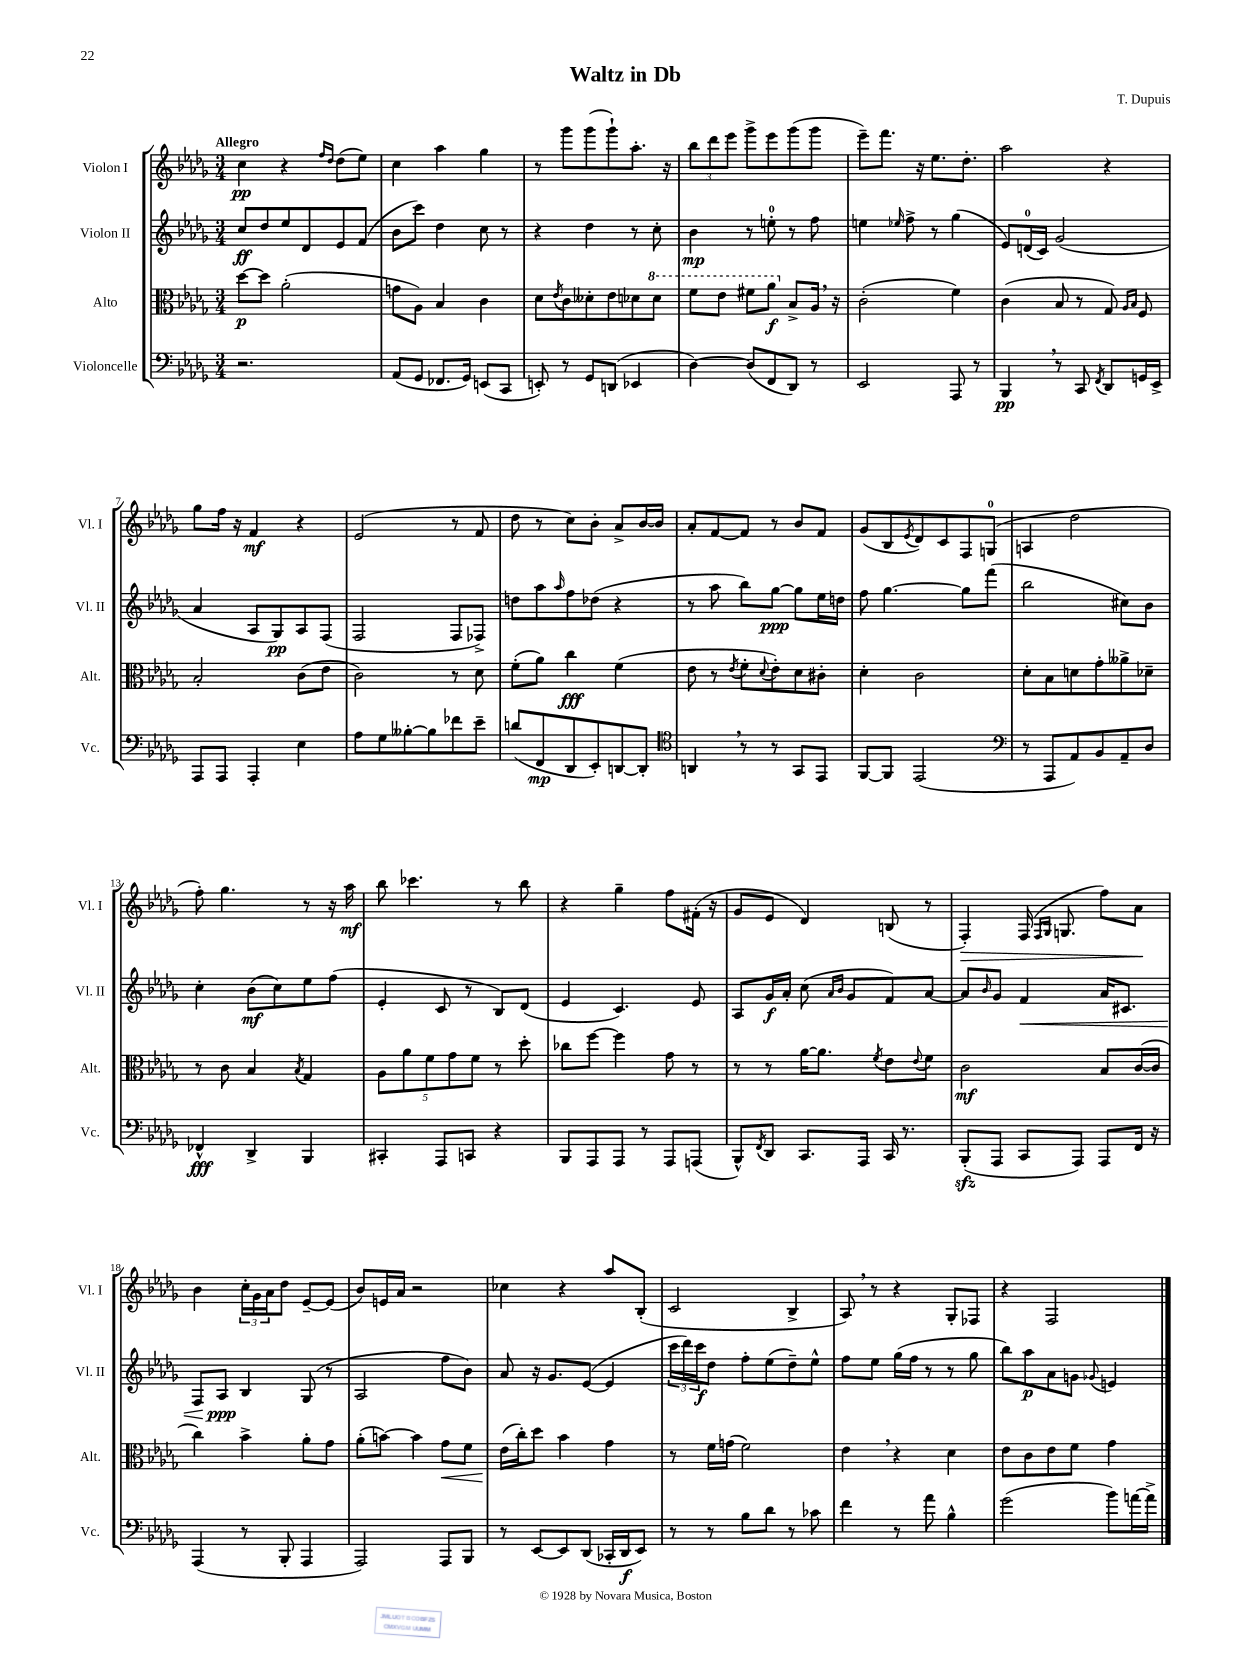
\header { title = "Waltz in Db" composer = "T. Dupuis" }
<<
\new StaffGroup <<
\new Staff = "s0" \with { instrumentName = "Violon I" shortInstrumentName = "Vl. I" } {
    \clef treble \key des \major \numericTimeSignature \time 3/4 \tempo "Allegro"
    c''4\pp r4 \grace { f''16 des''16 } des''8( ees''8) |
    c''4 aes''4 ges''4 |
    r8 ges'''8 ges'''8( ges'''8-!) aes''8.-. r16 |
    \tuplet 3/2 { bes''8 des'''8 ees'''8 } ges'''8-> ees'''8 ges'''8( ges'''8 |
    ees'''8--) f'''8. r16 ees''8. des''8.-. |
    aes''2 r4 |
    ges''8 f''16 r16 f'4\mf r4 |
    ees'2( r8 f'8 |
    des''8 r8 c''8) bes'8-. aes'8-> bes'16~ bes'16 |
    aes'8-. f'8~ f'8 r8 bes'8 f'8 |
    ges'8( bes8 \acciaccatura { ees'8 } des'8) c'8 f8 g8-0( |
    a4 des''2 |
    f''8-.) ges''4. r8 r16 aes''16\mf |
    bes''8 ces'''4. r8 bes''8 |
    r4 ges''4-- f''8 fis'16-.( r16 |
    ges'8 ees'8 des'4) b8( r8 |
    f4-.\>) f16( \grace { f16 ges16 } g8. f''8) aes'8\! |
    bes'4 \tuplet 3/2 { c''16-. ges'16 aes'16 } des''8 ees'8~-- ees'8( |
    bes'8) e'16 aes'16 r2 |
    ces''4 r4 aes''8 bes8-.( |
    c'2 bes4-> |
    aes8) \breathe r8 r4 ges8-. fes8 |
    r4 f2 \bar "|." |
}
\new Staff = "s1" \with { instrumentName = "Violon II" shortInstrumentName = "Vl. II" } {
    \clef treble \key des \major \numericTimeSignature \time 3/4
    c''8\ff des''8 ees''8 des'8 ees'8 f'8( |
    bes'8 c'''8) des''4 c''8 r8 |
    r4 des''4 r8 c''8-. |
    bes'4\mp r8 e''8-0-. r8 f''8 |
    e''4 \grace { ees''16 } f''8-> r8 ges''4( |
    ees'8) d'16-0( c'16) ges'2( |
    aes'4 aes8 ges8\pp) aes8 f8( |
    f2 f8 fes8->) |
    d''8 aes''8 \grace { aes''16 } f''8 des''8( r4 |
    r8 aes''8 bes''8) ges''8~\ppp ges''8 ees''16 d''16 |
    f''8 ges''4.~ ges''8 f'''8( |
    bes''2 cis''8) bes'8 |
    c''4-. bes'8\mf( c''8) ees''8 f''8( |
    ees'4-. c'8 r8 bes8) des'8( |
    ees'4 c'4.) ees'8 |
    aes8 ges'16\f aes'16-. c''8( \grace { aes'16 bes'16 } ges'8 f'8) aes'8~ |
    aes'8 \grace { bes'16 } ges'8 f'4\< aes'16 cis'8. |
    f8 aes8\ppp\! bes4 ges8( r8 |
    aes2 f''8 bes'8) |
    aes'8 r16 ges'8. ees'8~( ees'4 |
    \tuplet 3/2 { c'''16 des'''16) c'''16\f } des''8 f''8-. ees''8( des''8--) ees''8-^ |
    f''8 ees''8 ges''16( f''16 r8 r8 ges''8 |
    bes''8) aes''8\p aes'8 g'8 \appoggiatura { ges'8 } e'4 \bar "|." |
}
\new Staff = "s2" \with { instrumentName = "Alto" shortInstrumentName = "Alt." } {
    \clef alto \key des \major \numericTimeSignature \time 3/4
    des''8~\p des''8 aes'2-.( |
    g'8 aes8) bes4 c'4 |
    des'8 \acciaccatura { ees'8 } c'8 deses'8-. ees'8 des'8 \ottava #1 des''8 |
    f''8 ees''8 fis''8 aes''8\f \ottava #0 bes8-> aes16 \breathe r16 |
    c'2-.( f'4) |
    c'4( bes8 r8 ges8) \grace { aes16 bes16 } f8 |
    bes2-. c'8( ees'8 |
    c'2) r8 des'8 |
    f'8-.( aes'8) c''4\fff f'4( |
    ees'8 r8 \acciaccatura { ees'8 } f'8-. \appoggiatura { des'8 } ees'8-.) des'8 cis'8-. |
    des'4-. c'2 |
    des'8-. bes8 d'8 ges'8-. aeses'8-> des'8-- |
    r8 c'8 bes4 \acciaccatura { bes8 } ges4 |
    \tuplet 5/4 { aes8 aes'8 f'8 ges'8 f'8 } r8 des''8-. |
    ces''8 f''8~ f''4 ges'8 r8 |
    r8 r8 aes'16~ aes'8. \acciaccatura { f'8 } ees'8 \appoggiatura { ees'8 } f'8 |
    c'2\mf bes8 c'16~( c'16 |
    c''4) bes'4-> aes'8-. ges'8 |
    aes'8-.( b'8~) b'4 ges'8\< f'8 |
    ees'16\!( c''16-.) des''8 bes'4 ges'4 |
    r8 f'16 g'16( f'2) |
    ees'4 \breathe r4 des'4 |
    ees'8 c'8 ees'8 f'8 ges'4 \bar "|." |
}
\new Staff = "s3" \with { instrumentName = "Violoncelle" shortInstrumentName = "Vc." } {
    \clef bass \key des \major \numericTimeSignature \time 3/4
    r2. |
    aes,8( ges,8 fes,8. ges,16) e,8( c,8 |
    e,8-.) r8 ges,8 d,8( ees,4 |
    des4~) des8( f,8 des,8) r8 |
    ees,2 aes,,8 r8 |
    bes,,4\pp \breathe r8 c,8 \acciaccatura { f,8 } des,8 g,16 ees,16-> |
    aes,,8 aes,,8 aes,,4-. ees4 |
    aes8 ges8 beses8~-. beses8 fes'8 ees'8-- |
    d'8( f,8\mp des,8 ees,8-.) d,8~ d,8-. |
    \clef tenor a,4 \breathe r8 r8 ges,8 ees,8 |
    f,8~ f,8 ees,2( |
    \clef bass r8 aes,,8 aes,8) bes,8 aes,8-- des8 |
    fes,4-^\fff des,4-> bes,,4 |
    cis,4-. aes,,8 c,8 r4 |
    bes,,8 aes,,8 aes,,8 r8 aes,,8 a,,8( |
    bes,,8-^) \acciaccatura { f,8 } des,8 c,8. aes,,16 c,16 r8. |
    bes,,8-.\sfz( aes,,8 c,8 aes,,8) aes,,8 f,16 r16 |
    aes,,4( r8 bes,,8-. aes,,4 |
    aes,,2) aes,,8 bes,,8 |
    r8 ees,8~ ees,8 des,8( ces,16-. des,16\f ees,8) |
    r8 r8 bes8 des'8 r8 ces'8 |
    f'4 r8 aes'8 bes4-^ |
    ges'2( bes'8) a'16~ a'16-> \bar "|." |
}
>>
>>
